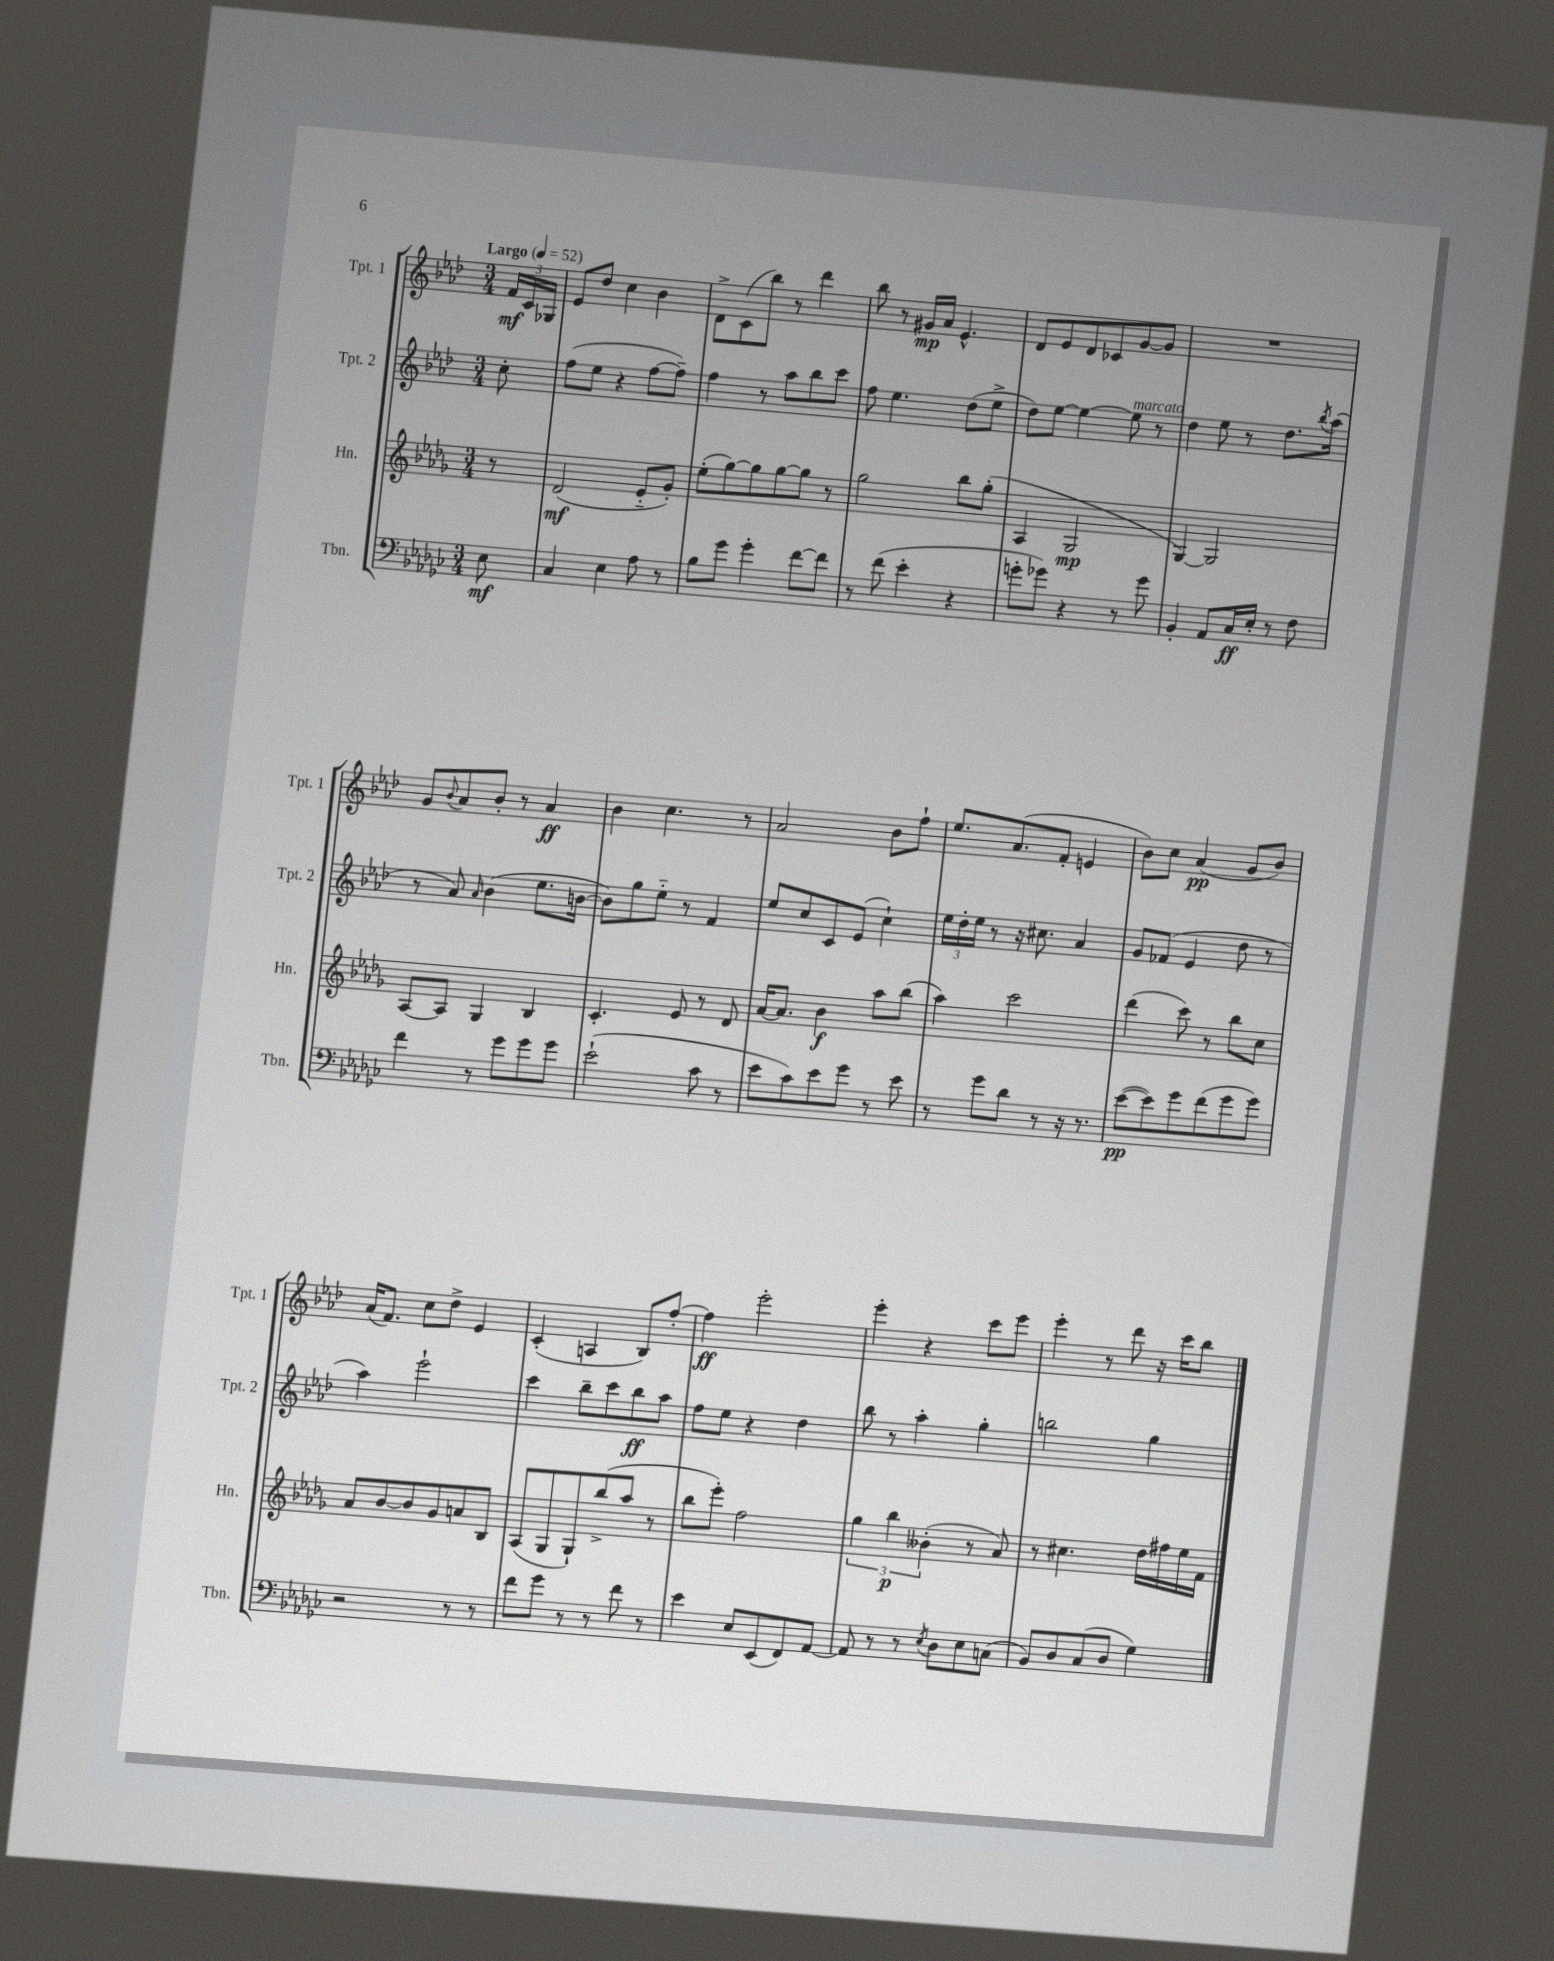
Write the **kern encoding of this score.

**kern	**dynam	**kern	**dynam	**kern	**dynam	**kern	**dynam
*part4	*part4	*part3	*part3	*part2	*part2	*part1	*part1
*staff4	*staff4	*staff3	*staff3	*staff2	*staff2	*staff1	*staff1
*I"Tbn.	*	*I"Hn.	*	*I"Tpt. 2	*	*I"Tpt. 1	*
*I'Tbn.	*	*I'Hn.	*	*I'Tpt. 2	*	*I'Tpt. 1	*
*clefF4	*	*clefG2	*	*clefG2	*	*clefG2	*
*k[b-e-a-d-g-c-]	*	*k[b-e-a-d-g-]	*	*k[b-e-a-d-]	*	*k[b-e-a-d-]	*
*M3/4	*	*M3/4	*	*M3/4	*	*M3/4	*
*MM52	*	*MM52	*	*MM52	*	*MM52	*
=	=	=	=	=	=	=	=
!	!	!	!	!	!	!LO:TX:a:B:t=Largo	!
8E-\	mf	8r	.	8cc'\	.	24f/LL	mf
.	.	.	.	.	.	24c/	.
.	.	.	.	.	.	24G-X/JJ	.
=1	=1	=1	=1	=1	=1	=1	=1
4C-/	.	(2d-/	mf	(8ff\L	.	8e-/L	.
.	.	.	.	8ee-\J	.	8dd-/J	.
4E-\	.	.	.	4r	.	4cc\	.
8A-\	.	8e-/L	.	[8ff\L	.	4b-\	.
8r	.	8g-'/J)	.	8ff~\J])	.	.	.
=2	=2	=2	=2	=2	=2	=2	=2
8B-\L	.	(8ee-'\L	.	4ff\	.	8d-^\L	.
8g-\J	.	[8gg-\)	.	.	.	(8c\	.
4g-'\	.	8gg-\]	.	8r	.	8bb-\J)	.
.	.	[8gg-\	.	8aa-\L	.	8r	.
[8f\L	.	8gg-\J]	.	8bb-\	.	4ddd-\	.
8f\J]	.	8r	.	8ccc\J	.	.	.
=3	=3	=3	=3	=3	=3	=3	=3
8r	.	2gg-\	.	8ff\	.	8bb-\	.
(8f\	.	.	.	4.ee-\	.	8r	.
4e-'\	.	.	.	.	.	16g#X/LL	mp
.	.	.	.	.	.	16a-/JJ	.
.	.	.	.	.	.	4.e-^^/	.
4r	.	8bb-\L	.	(8dd-\L	.	.	.
.	.	(8gg-'\J	.	8ee-^\J	.	.	.
=4	=4	=4	=4	=4	=4	=4	=4
8gn'\L	.	4A-/	.	8dd-\L)	.	8d-/L	.
8g-X\J)	.	.	.	[8ee-\J	.	8e-/	.
4r	.	2G-/	mp	4ee-\_	.	8d-/	.
.	.	.	.	.	.	8c-X/	.
!	!	!	!	!LO:TX:a:i:t=marcato	!	!	!
8r	.	.	.	8ee-\]	.	[8g/	.
8g-\	.	.	.	8r	.	8g/J]	.
=5	=5	=5	=5	=5	=5	=5	=5
4BB-'/	.	[4G-/)	.	4dd-\	.	2.r	.
8AA-/L	.	2G-/]	.	8ee-\	.	.	.
16C-/L	ff	.	.	8r	.	.	.
16E-'/JJ	.	.	.	.	.	.	.
8r	.	.	.	8.dd-\L	.	.	.
8F\	.	.	.	.	.	.	.
.	.	.	.	8qbb-/	.	.	.
.	.	.	.	(16aa-\Jk	.	.	.
!!LO:LB:g=z
=6	=6	=6	=6	=6	=6	=6	=6
4f\	.	[8A-/L	.	8r	.	8g/L	.
.	.	.	.	.	.	8qqb-/	.
.	.	8A-/J]	.	8a-/)	.	8a-/	.
.	.	.	.	16qqa-/	.	.	.
8r	.	4G-/	.	(4b-\	.	8b-'/J	.
8g-\L	.	.	.	.	.	8r	.
8g-\	.	4B-/	.	8.ee-\L	.	4a-/	ff
8g-\J	.	.	.	.	.	.	.
.	.	.	.	[16bn\Jk	.	.	.
=7	=7	=7	=7	=7	=7	=7	=7
(2e-`\	.	4.c'/	.	8b\L])	.	4b-\	.
.	.	.	.	8gg\	.	.	.
.	.	.	.	8ee-\J	.	4.cc\	.
.	.	8e-/	.	8r	.	.	.
8c-\	.	8r	.	4f/	.	.	.
8r	.	8d-/	.	.	.	8r	.
=8	=8	=8	=8	=8	=8	=8	=8
8e-\L	.	[16a-/KL	.	8ee-/L	.	2a-/	.
.	.	8.a-/J]	.	.	.	.	.
8c-\)	.	.	.	8cc/	.	.	.
8e-\	.	4b-\	f	8c/	.	.	.
8g-\J	.	.	.	(8e-/J	.	.	.
8r	.	8aa-\L	.	4cc`\)	.	8b-\L	.
8e-\	.	(8bb-\J	.	.	.	8ff`\J	.
=9	=9	=9	=9	=9	=9	=9	=9
8r	.	4aa-\)	.	24ee-\LL	.	8.ee-/L	.
.	.	.	.	24dd-'\	.	.	.
.	.	.	.	24ee-\JJ	.	.	.
8g-\L	.	.	.	8r	.	.	.
.	.	.	.	.	.	(8.a-/	.
8d-\J	.	2ccc\	.	16r	.	.	.
.	.	.	.	8.cc#X\	.	.	.
8r	.	.	.	.	.	8f'/J	.
16r	.	.	.	4a-/	.	4en/	.
8.r	.	.	.	.	.	.	.
=10	=10	=10	=10	=10	=10	=10	=10
([8e-\L	pp	(4ddd-\	.	8g/L	.	8b-\L)	.
8e-\])	.	.	.	(8f-X/J	.	8cc\J	.
8g-\	.	8ccc\)	.	4e-/	.	(4a-/	pp
(8f\	.	8r	.	.	.	.	.
8g-\	.	8bb-\L	.	8dd-\	.	8g/L	.
8g-\J)	.	8cc\J	.	8r	.	8b-/J)	.
!!LO:LB:g=z
=11	=11	=11	=11	=11	=11	=11	=11
2r	.	8a-/L	.	4aa-\)	.	(16a-/KL	.
.	.	.	.	.	.	8.f/J)	.
.	.	[8b-/	.	.	.	.	.
.	.	8b-/]	.	2eee-`\	.	8cc\L	.
.	.	8g-/	.	.	.	8dd-^\J	.
8r	.	8an/	.	.	.	4e-/	.
8r	.	8B-/J	.	.	.	.	.
=12	=12	=12	=12	=12	=12	=12	=12
8f\L	.	(8A-/L	.	4ccc\	.	(4c'/	.
8g-\J	.	8G-/	.	.	.	.	.
8r	.	8G-`/)	.	8bb-~\L	.	4An/	.
8r	.	(8bb-^/	.	8ccc\	.	.	.
8f\	.	8aa-/J	.	8bb-\	ff	8B-/L)	.
8r	.	8r	.	8aa-\J	.	[8ff'/J	.
=13	=13	=13	=13	=13	=13	=13	=13
4e-\	.	8bb-\L	.	8ff\L	.	4ff\]	ff
.	.	8eee-'\J)	.	8ee-\J	.	.	.
8E-/L	.	2ff\	.	4r	.	2eee-'\	.
(8EE-/	.	.	.	.	.	.	.
8FF/)	.	.	.	4dd-\	.	.	.
[8AA-/J	.	.	.	.	.	.	.
=14	=14	=14	=14	=14	=14	=14	=14
8AA-/]	.	6gg-\	.	8bb-\	.	4eee-'\	.
8r	.	.	.	8r	.	.	.
.	.	6bb-\	p	.	.	.	.
8r	.	.	.	4aa-'\	.	4r	.
.	.	(6b--X'\	.	.	.	.	.
8qE-/	.	.	.	.	.	.	.
8D-\L	.	.	.	.	.	.	.
8E-\	.	8r	.	4gg'\	.	8ccc\L	.
(8Cn\J	.	8a-/)	.	.	.	8eee-\J	.
=15	=15	=15	=15	=15	=15	=15	=15
8BB-/L)	.	8r	.	2bbn\	.	4eee-'\	.
8D-/	.	4.cc#X\	.	.	.	.	.
(8C-/	.	.	.	.	.	8r	.
8D-/J	.	.	.	.	.	8ddd-\	.
4G-\)	.	16dd-\LL	.	4gg\	.	16r	.
.	.	16ff#X\	.	.	.	16ccc\KL	.
.	.	16ee-\	.	.	.	8bb-\J	.
.	.	16f\JJ	.	.	.	.	.
==	==	==	==	==	==	==	==
*-	*-	*-	*-	*-	*-	*-	*-
